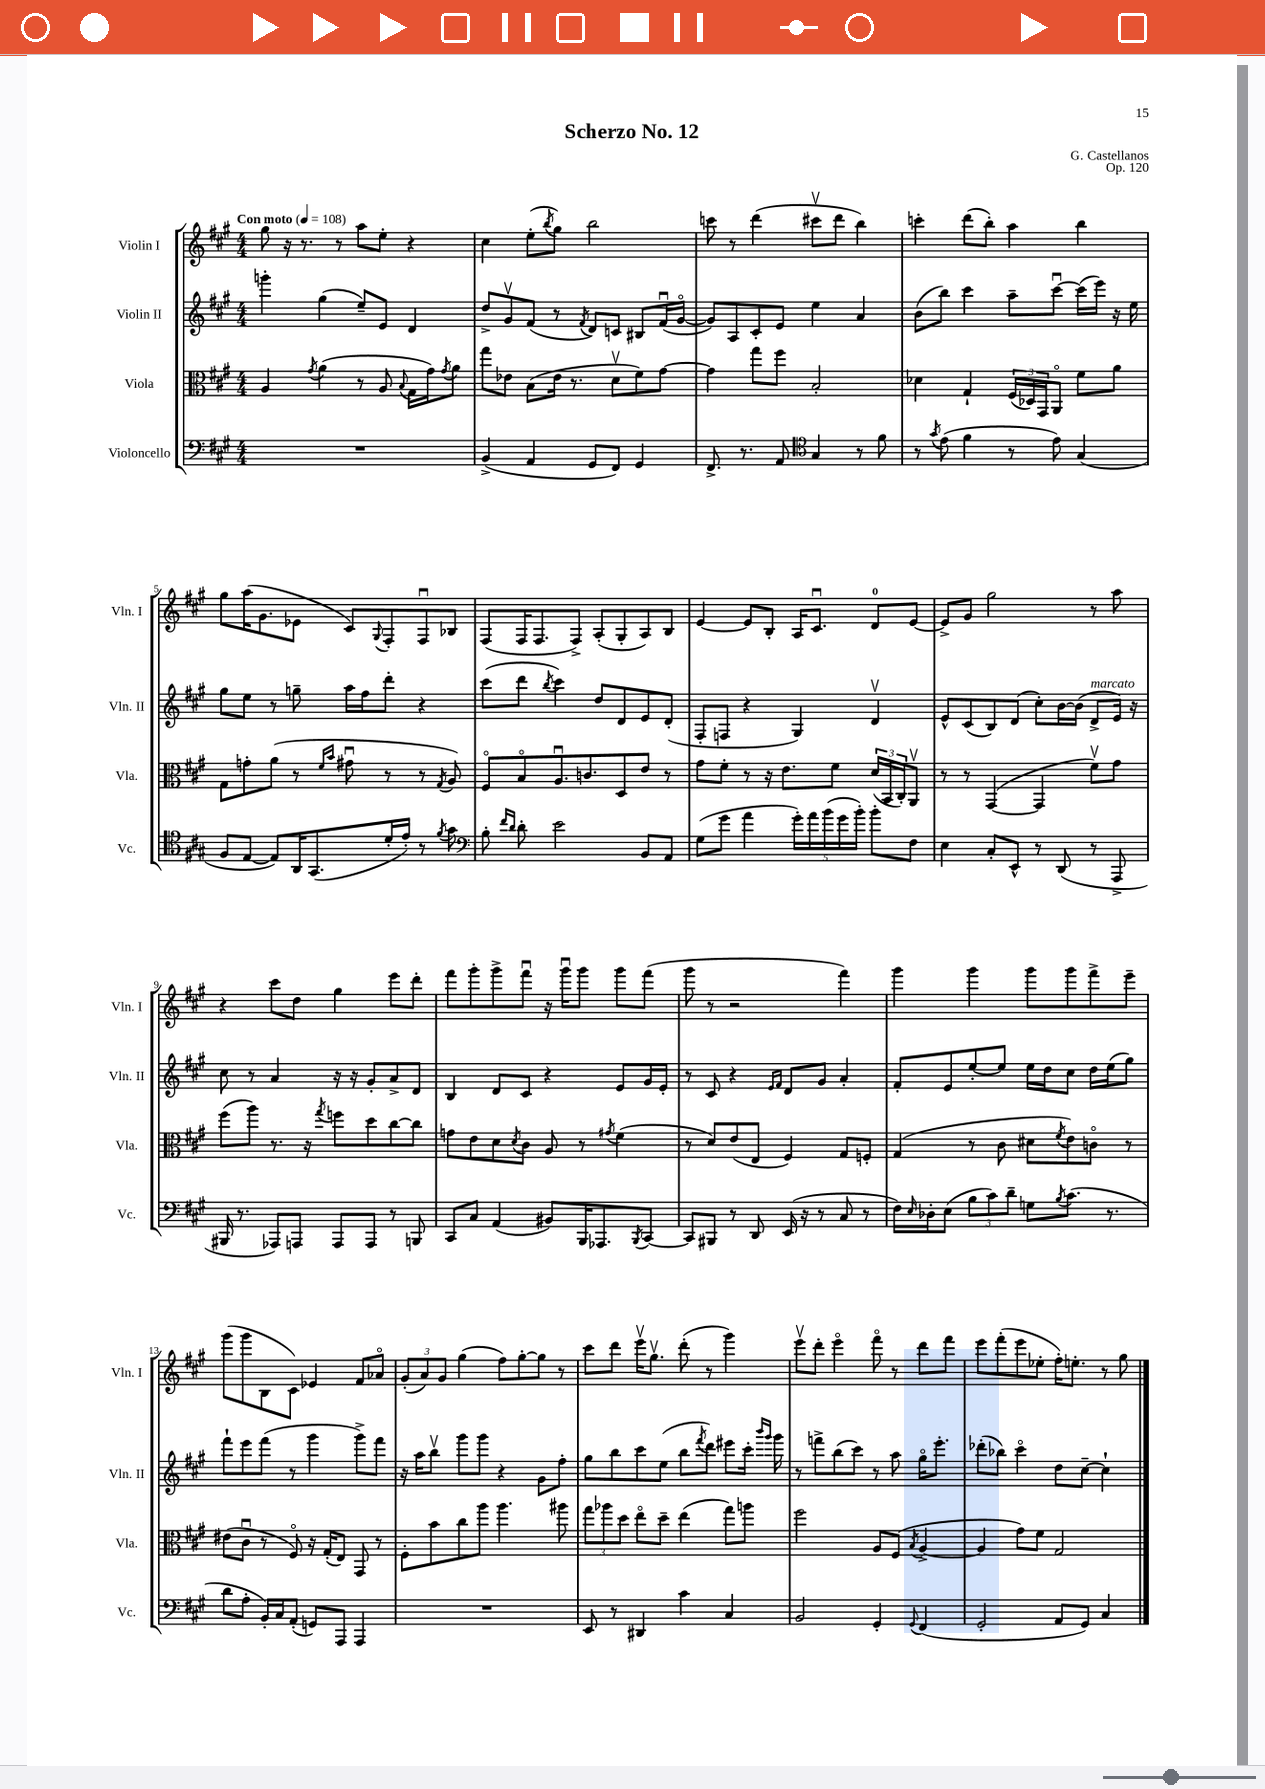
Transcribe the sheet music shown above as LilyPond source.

\header { title = "Scherzo No. 12" composer = "G. Castellanos" opus = "Op. 120" }
<<
\new StaffGroup <<
\new Staff = "s0" \with { instrumentName = "Violin I" shortInstrumentName = "Vln. I" } {
    \clef treble \key a \major \numericTimeSignature \time 4/4 \tempo "Con moto" 4 = 108
    gis''8 r16 r8. r8 a''8 e''8-. r4 |
    cis''4 e''8-.( \acciaccatura { b''8 } gis''8) b''2 |
    c'''8 r8 d'''4( cis'''8\upbow d'''8 b''4) |
    c'''4-. d'''8( b''8-.) a''4 b''4 |
    gis''8 a''16( gis'8. ees'8 cis'8) \appoggiatura { gis8 } fis8-. fis8\downbow bes8 |
    fis8( fis16 fis8. fis8->) a8-.( gis8-. a8) b8 |
    e'4~ e'8 b8-. a16 cis'8.\downbow d'8-0 e'8~ |
    e'8-> gis'8 gis''2 r8 a''8 |
    r4 cis'''8 d''8 gis''4 e'''8 d'''8-. |
    fis'''8 gis'''8-. gis'''8-> fis'''8\downbow r16 gis'''16\downbow gis'''8 gis'''8 fis'''8( |
    gis'''8 r8 r2 fis'''4) |
    gis'''4 gis'''4 gis'''8 gis'''8 fis'''8-> e'''8-- |
    gis'''8( gis'''8 b8 cis'8) ees'4 fis'8 aes'8\flageolet |
    \tuplet 3/2 { gis'8-.( a'8) gis'8 } gis''4( fis''8) gis''8~-. gis''8 r8 |
    cis'''8 d'''8 e'''16\upbow gis''8.\upbow d'''8-.( r8 gis'''4) |
    e'''8\upbow d'''8-. e'''4\flageolet fis'''8\flageolet r8 d'''8 fis'''8 |
    e'''8 fis'''8-.( e'''8 ees''8-. fis''16-.) e''8.-. r8 gis''8 \bar "|." |
}
\new Staff = "s1" \with { instrumentName = "Violin II" shortInstrumentName = "Vln. II" } {
    \clef treble \key a \major \numericTimeSignature \time 4/4
    g'''4-. gis''4( e''8--) e'8 d'4 |
    d''8-> gis'8\upbow fis'8( r8 \acciaccatura { fis'8 } d'8) c'8 bis8 fis'16\downbow( gis'16~\flageolet |
    gis'8) a8 cis'8-. e'8 e''4 a'4 |
    b'8( b''8) cis'''4 a''8-- cis'''8~\downbow cis'''16( e'''16) r16 e''16 |
    gis''8 e''8 r8 g''8-- a''16 fis''16 d'''8-. r4 |
    cis'''8( d'''8 \acciaccatura { b''8 } cis'''4) d''8 d'8 e'8 d'8-.( |
    fis8-. f8 r4 gis4) d'4\upbow |
    e'8-^ cis'8( b8) d'8( cis''8-.) b'16~ b'16( d'8->^\markup { \italic "marcato" } e'16) r16 |
    cis''8 r8 a'4 r16 r16 gis'8-. a'8-> d'8 |
    b4 d'8 cis'8 r4 e'8 gis'16 e'16-. |
    r8 cis'8 r4 \grace { e'16 fis'16 } d'8 gis'8 a'4-. |
    fis'8-. e'8 e''8~-. e''8 e''16 d''16 cis''8 d''16 e''16( gis''8) |
    fis'''8-! e'''8 fis'''8( r8 gis'''4 gis'''8->) fis'''8 |
    r16 a''16 b''8\upbow gis'''8 gis'''8 r4 gis'8 fis''8-. |
    gis''8 b''8 cis'''8 e''8( b''8 \acciaccatura { fis'''8 } d'''8) eis'''8 cis'''16-. \grace { b'''16 gis'''16 } gis'''16 |
    r8 f'''8-> b''8( cis'''8) r8 a''8 gis''16\flageolet e'''8.-. |
    des'''8-.( bes''8) cis'''4\flageolet d''8 cis''8~-- cis''4-! \bar "|." |
}
\new Staff = "s2" \with { instrumentName = "Viola" shortInstrumentName = "Vla." } {
    \clef alto \key a \major \numericTimeSignature \time 4/4
    a4 \acciaccatura { gis'8 } a'4( r8 a8 \appoggiatura { b8 } gis16 gis'16) \acciaccatura { gis'8 } a'8 |
    gis''8 ees'8 b8( ees'16 r8. d'8\upbow fis'8) gis'8~ |
    gis'4 gis''8 fis''8 b2-. |
    des'4 gis4-! \tuplet 3/2 { fis16( des16) gis,16 } a,8\flageolet fis'8 a'8 |
    gis8 g'8-. a'8( r8 \grace { fis'16 b'16 } gis'8\downbow r8 r8 \acciaccatura { gis8 } a8) |
    fis8\flageolet b8\flageolet a8.\downbow c'8. d8 e'8 r8 |
    gis'8 fis'8-. r8 r16 e'8. fis'8 \tuplet 3/2 { d'16( b,16 cis16-.) } a,8\upbow |
    r8 r8 gis,4~( gis,4 fis'8\upbow) gis'8 |
    fis''8( a''8) r8. r16 \acciaccatura { gis''8 } f''8 d''8 cis''8~ cis''8 |
    g'8 e'8 d'8 \acciaccatura { d'8 } cis'8 a8 r8 \acciaccatura { gis'8 } fis'4( |
    r8 d'8) e'8( e8 fis4) gis8 f8-. |
    gis4( r8 cis'8 dis'8 \acciaccatura { fis'8 } e'8) c'8\flageolet r8 |
    eis'8( cis'8\downbow r8 fis8\flageolet) r16 gis16-.( e8) gis,8 r8 |
    fis8-. b'8 cis''8 a''8 a''4. ais''8 |
    \tuplet 3/2 { gis''8 aes''8 d''8 } e''8\flageolet d''8-- e''4( gis''8) a''8 |
    fis''2 a8 fis8( \acciaccatura { b8 } a4~-> |
    a4 gis'8) fis'8 gis2 \bar "|." |
}
\new Staff = "s3" \with { instrumentName = "Violoncello" shortInstrumentName = "Vc." } {
    \clef bass \key a \major \numericTimeSignature \time 4/4
    R1 |
    b,4->( a,4 gis,8 fis,8) gis,4 |
    fis,8.-> r8. a,8 \clef tenor gis4 r8 fis'8 |
    r8 \acciaccatura { gis'8 } e'8( fis'4 r8 e'8) gis4( |
    fis8 e8~ e8) a,16 gis,8.( d'16-. e'16-.) r8 \acciaccatura { fis'8 } gis'8 |
    \clef bass b8-. \grace { fis'16 d'16 } d'8-. e'2 b,8 a,8 |
    gis8( gis'8 a'4 \tuplet 5/4 { gis'16-.) a'16 b'16( gis'16 b'16-.) } b'8-. fis8 |
    e4 cis8-. e,8-^ r8 d,8( r8 a,,8-> |
    bis,,16 r8. aes,,8) a,,8 a,,8 a,,8 r8 b,,8 |
    cis,8 cis8 a,4( bis,8) b,,16 aes,,8. \acciaccatura { b,,8 } cis,8~ |
    cis,8 bis,,8 r8 d,8 e,16( r16 r8 cis8 r8 |
    fis16) \grace { e16 } des16-. e8( \tuplet 3/2 { b8 cis'8) d'8-- } g8 \acciaccatura { b8 } cis'8.( r8. |
    d'8 a8-. b,16-.) cis16 a,8-.( g,8) a,,8 a,,4 |
    R1 |
    e,8 r8 dis,4 cis'4 cis4 |
    b,2 gis,4-. \appoggiatura { gis,8 } fis,4( |
    gis,2-. a,8 gis,8) cis4 \bar "|." |
}
>>
>>
